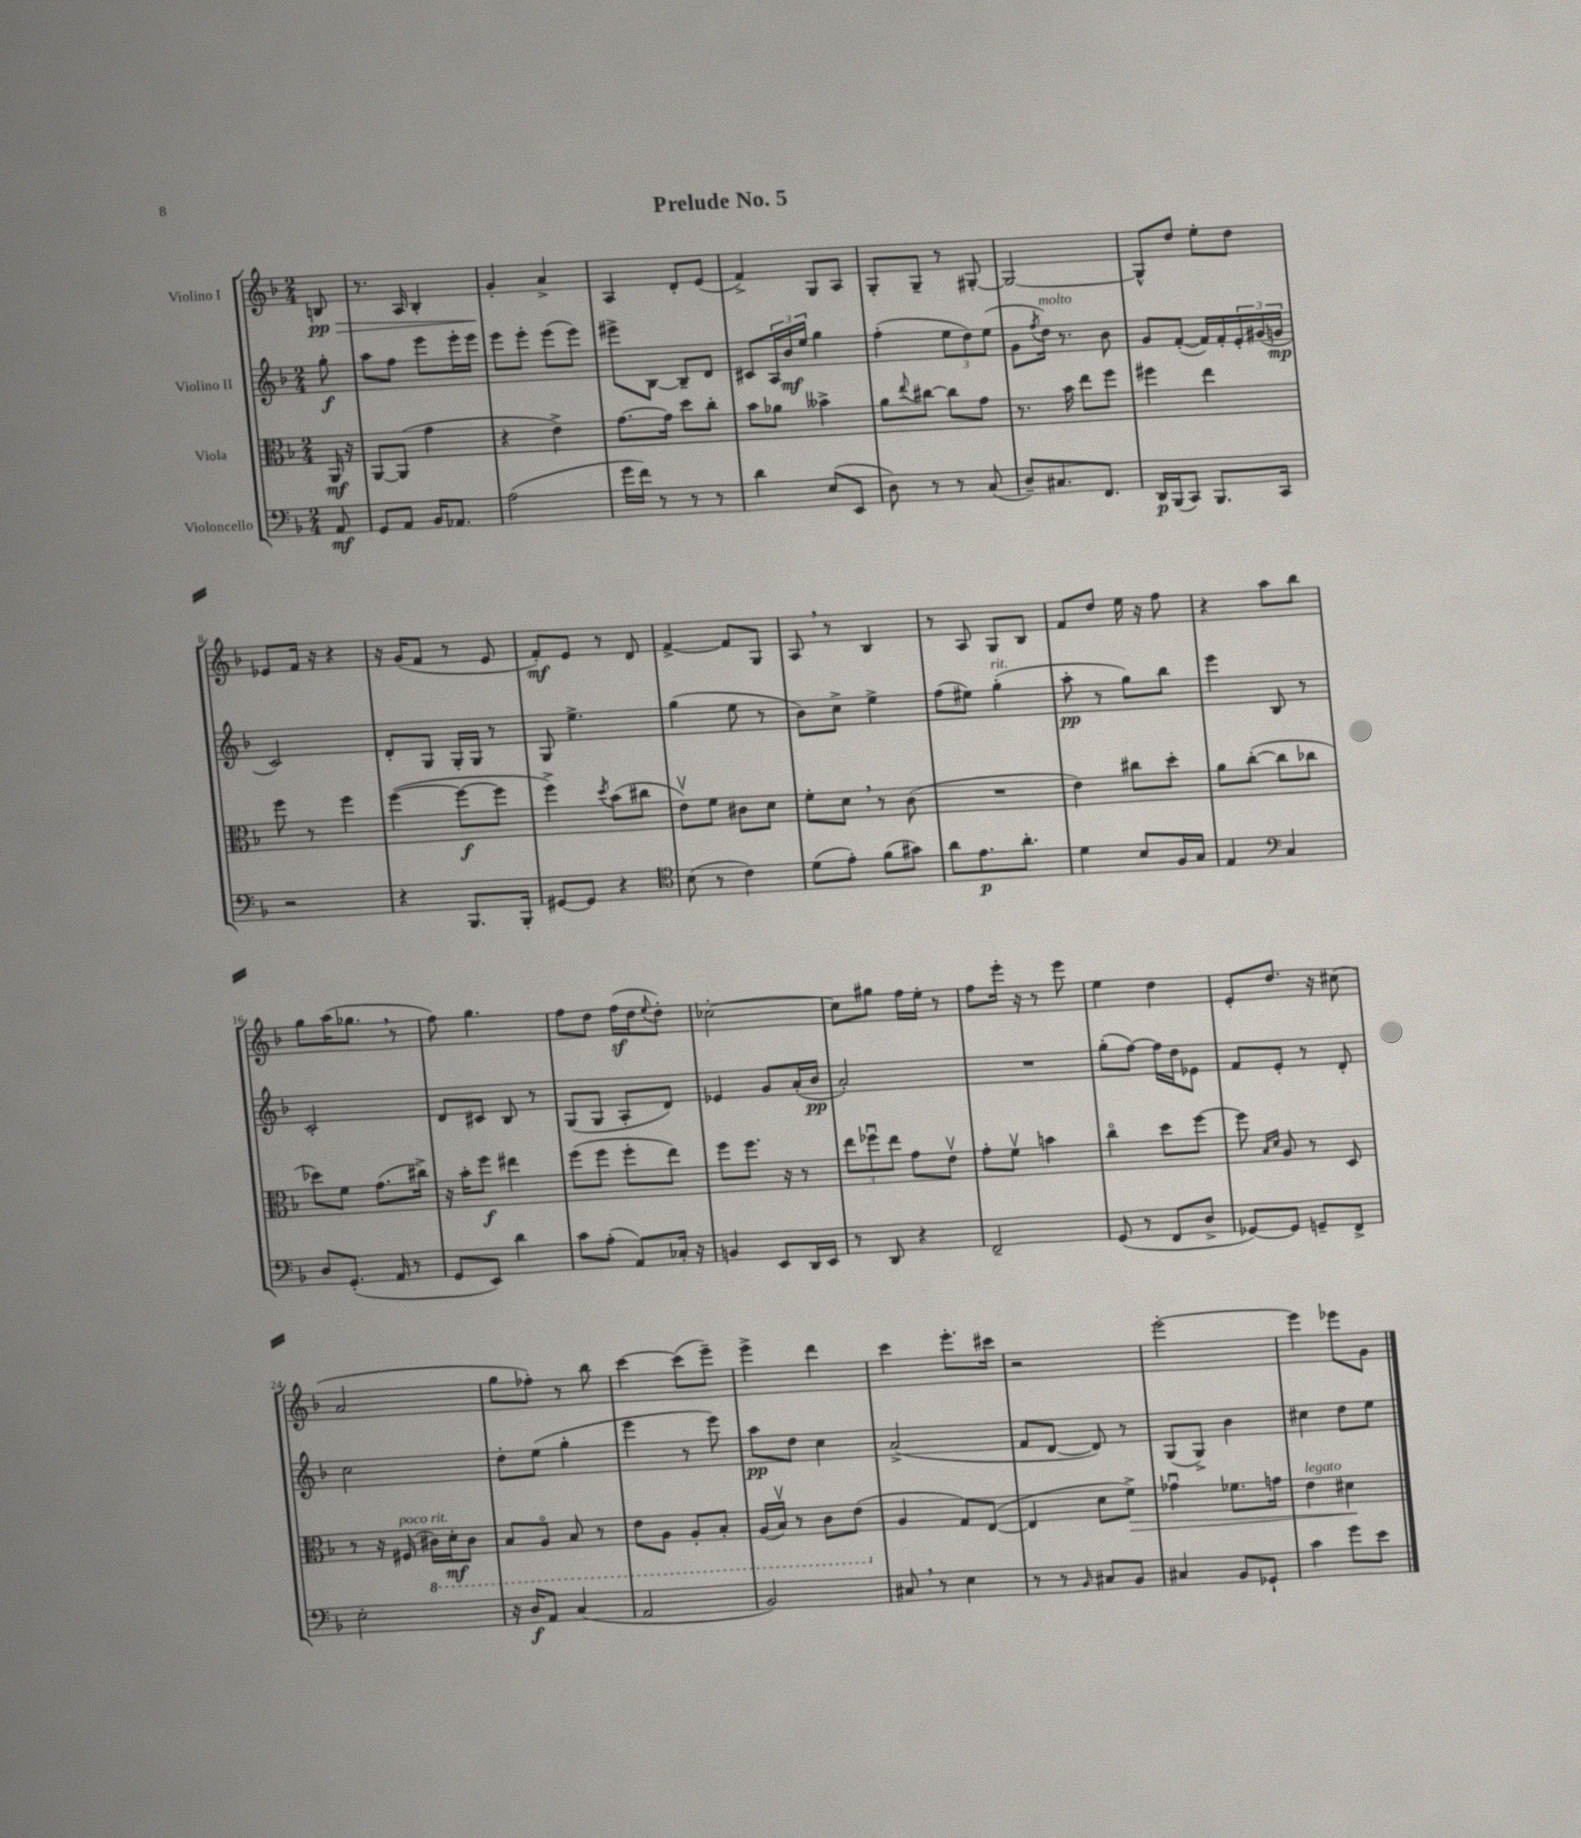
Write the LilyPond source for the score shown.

\header { title = "Prelude No. 5" }
<<
\new StaffGroup <<
\new Staff = "s0" \with { instrumentName = "Violino I" } {
    \clef treble \key f \major \numericTimeSignature \time 2/4 \partial 8
    b8\pp\> |
    r8. a16 bes4-. |
    g'4-.\! a'4-> |
    a4 d'8-. e'8( |
    f'4->) g8 a8 |
    g8-. g8-- r8 gis8~-. |
    gis2~ |
    gis8-^ d''8 e''8-. d''8 |
    ees'8 f'16 r16 r4 |
    r16 g'16( f'8 r8 e'8 |
    f'8-.\mf) e'8 r8 d'8 |
    f'4~-> f'8 g8 |
    a8 \breathe r8 bes4 |
    r8 a8 g8 bes8 |
    f'8 d''8 e''16 r16 f''8 |
    r4 a''8 bes''8 |
    g''8 a''16( ges''8. \breathe r8 |
    f''8) g''4. |
    f''8 d''8 f''16\sf( d''16 \appoggiatura { e''8 } d''8-.) |
    ces''2~-. |
    ces''8 gis''8 f''16 e''16-. r8 |
    f''8 e'''16-. r16 r8 e'''8 |
    e''4 d''4 |
    e'8-. d''8. r16 cis''8( |
    a'2 |
    g''8 fes''8-.) r8 bes''8 |
    c'''4~ c'''8( e'''8--) |
    e'''4-> d'''4 |
    c'''4 e'''8.-. cis'''16 |
    r2 |
    e'''2~-. |
    e'''4 ees'''8 g'8 \bar "|." |
}
\new Staff = "s1" \with { instrumentName = "Violino II" } {
    \clef treble \key f \major \numericTimeSignature \time 2/4 \partial 8
    g''8-.\f |
    a''8 f''8 e'''8 e'''16-. e'''16 |
    e'''8 e'''8-. e'''8( e'''8) |
    eis'''8-> bes8~ bes8-- d'8 |
    cis'8 \tuplet 3/2 { a16 bes'16\mf e''16 } g''4 |
    f''4-.( \tuplet 3/2 { e''8 d''8) e''8( } |
    g'8 \acciaccatura { f''8 } d''16^\markup { \italic "molto" }) r8. bes'8 |
    g'8 f'8~-.( f'16) f'16-. \tuplet 3/2 { e'16-. gis'16( g'16\mp } |
    c'2) |
    d'8-. g8 g16-. g16 r8 |
    g8 e''4.-> |
    g''4( e''8 r8 |
    bes'8) c''8-> e''4-> |
    f''8( eis''8) g''4-.^\markup { \italic "rit." }( |
    a''8-.\pp r8 g''8) bes''8 |
    e'''4 bes8 r8 |
    c'2-. |
    d'8 cis'8 bes8 r8 |
    g8( g8 a8-. d'8) |
    ees'4 g'8 a'16-.( bes'16\pp |
    a'2-.) |
    R2 |
    g''8-.( f''8~) f''16 d''16 ees'8 |
    f'8 e'8-. r8 d'8-. |
    c''2 |
    d''8-. e''8( g''4-. |
    e'''4 r8 e'''8) |
    a''8\pp d''8 c''4 |
    a'2->( |
    f'8 d'8~ d'8) r8 |
    g8( g8->) bes'4 |
    cis''4 d''8 e''8 \bar "|." |
}
\new Staff = "s2" \with { instrumentName = "Viola" } {
    \clef alto \key f \major \numericTimeSignature \time 2/4 \partial 8
    a,16\mf r16 |
    a,8~ a,8( g'4 |
    r4 e'4->) |
    g'8.~ g'16 d''8 c''8-. |
    bes'8 aes'8 beses'4-> |
    a'8 \appoggiatura { e''8 } cis''8~ cis''8 g'8 |
    r8. bes'16 e''8 f''8 |
    fis''4 e''4 |
    f''8 r8 f''4 |
    f''4~( f''8~\f f''8 |
    f''4->) \acciaccatura { d''8 } bes'8( cis''8 |
    e'8\upbow) f'8 cis'8 d'8 |
    f'8-. d'8 \breathe r8 c'8( |
    R2 |
    e'4) cis''8 d''8-. |
    a'8 c''8~-.( c''8 ces''8 |
    des''8) f'8 g'8.( cis''16->) |
    r16 bes'16-. f''8\f eis''4 |
    f''8( f''8 f''8-. e''8) |
    f''8 f''8. r16 r8 |
    \tuplet 3/2 { e''8 fes''8\downbow e''8 } g'8 e'8\upbow |
    g'8-. f'8\upbow b'4 |
    c''4\flageolet d''8 f''8~ |
    f''8 \grace { bes16 d'16 } a8 r8 d8 |
    r8 r16 fis16^\markup { \italic "poco rit." }( \ottava #-1 cis16) d16-.\mf cis8 |
    bes,8 a,8\flageolet bes,8 r8 |
    e8 a,8 a,8-. bes,8-. |
    a,16( bes,16\upbow) r8 c8 e8( \ottava #0 |
    a4 g8) e8~( |
    e4 d'8 f'8->\>) |
    ges'4\downbow fes'8. g'16 |
    e'4^\markup { \italic "legato" } dis'4\! \bar "|." |
}
\new Staff = "s3" \with { instrumentName = "Violoncello" } {
    \clef bass \key f \major \numericTimeSignature \time 2/4 \partial 8
    a,8\mf |
    g,8 a,8 bes,16 aes,8. |
    a2( |
    g'16 f'16) r8 r8 r8 |
    d'4 e8( e,8 |
    d8) r8 r8 c8( |
    d8--) cis8. f,8. |
    d,16\p bes,,16( c,8) bes,,8. c,16 |
    r2 |
    r4 bes,,8. bes,,16-. |
    gis,8~ gis,8 r4 |
    \clef tenor bes8( r8 c'4) |
    d'8( e'8-.) f'8( gis'8) |
    a'8 e'8.\p a'8.-. |
    d'4 bes8 f16 g16 |
    e4 \clef bass c4 |
    d8 g,8.-.( a,16 r8 |
    g,8 e,8) d'4 |
    c'8 a8-.( a,8) ces16-. r16 |
    b,4 e,8 d,16 e,16 |
    r8 d,8 r4 |
    f,2-- |
    g,8( r8 f,8 d8-> |
    ges,8~) ges,8 g,8-- f,8-> |
    e2-. |
    r16 d16\f a,8 c4( |
    a,2 |
    bes,2) |
    cis8 \breathe r8 e4 |
    r8 r8 \grace { bes,16 } cis8 bes,8 |
    cis4 bes,8 ges,8-! |
    c'4 g'8 e'8 \bar "|." |
}
>>
>>
